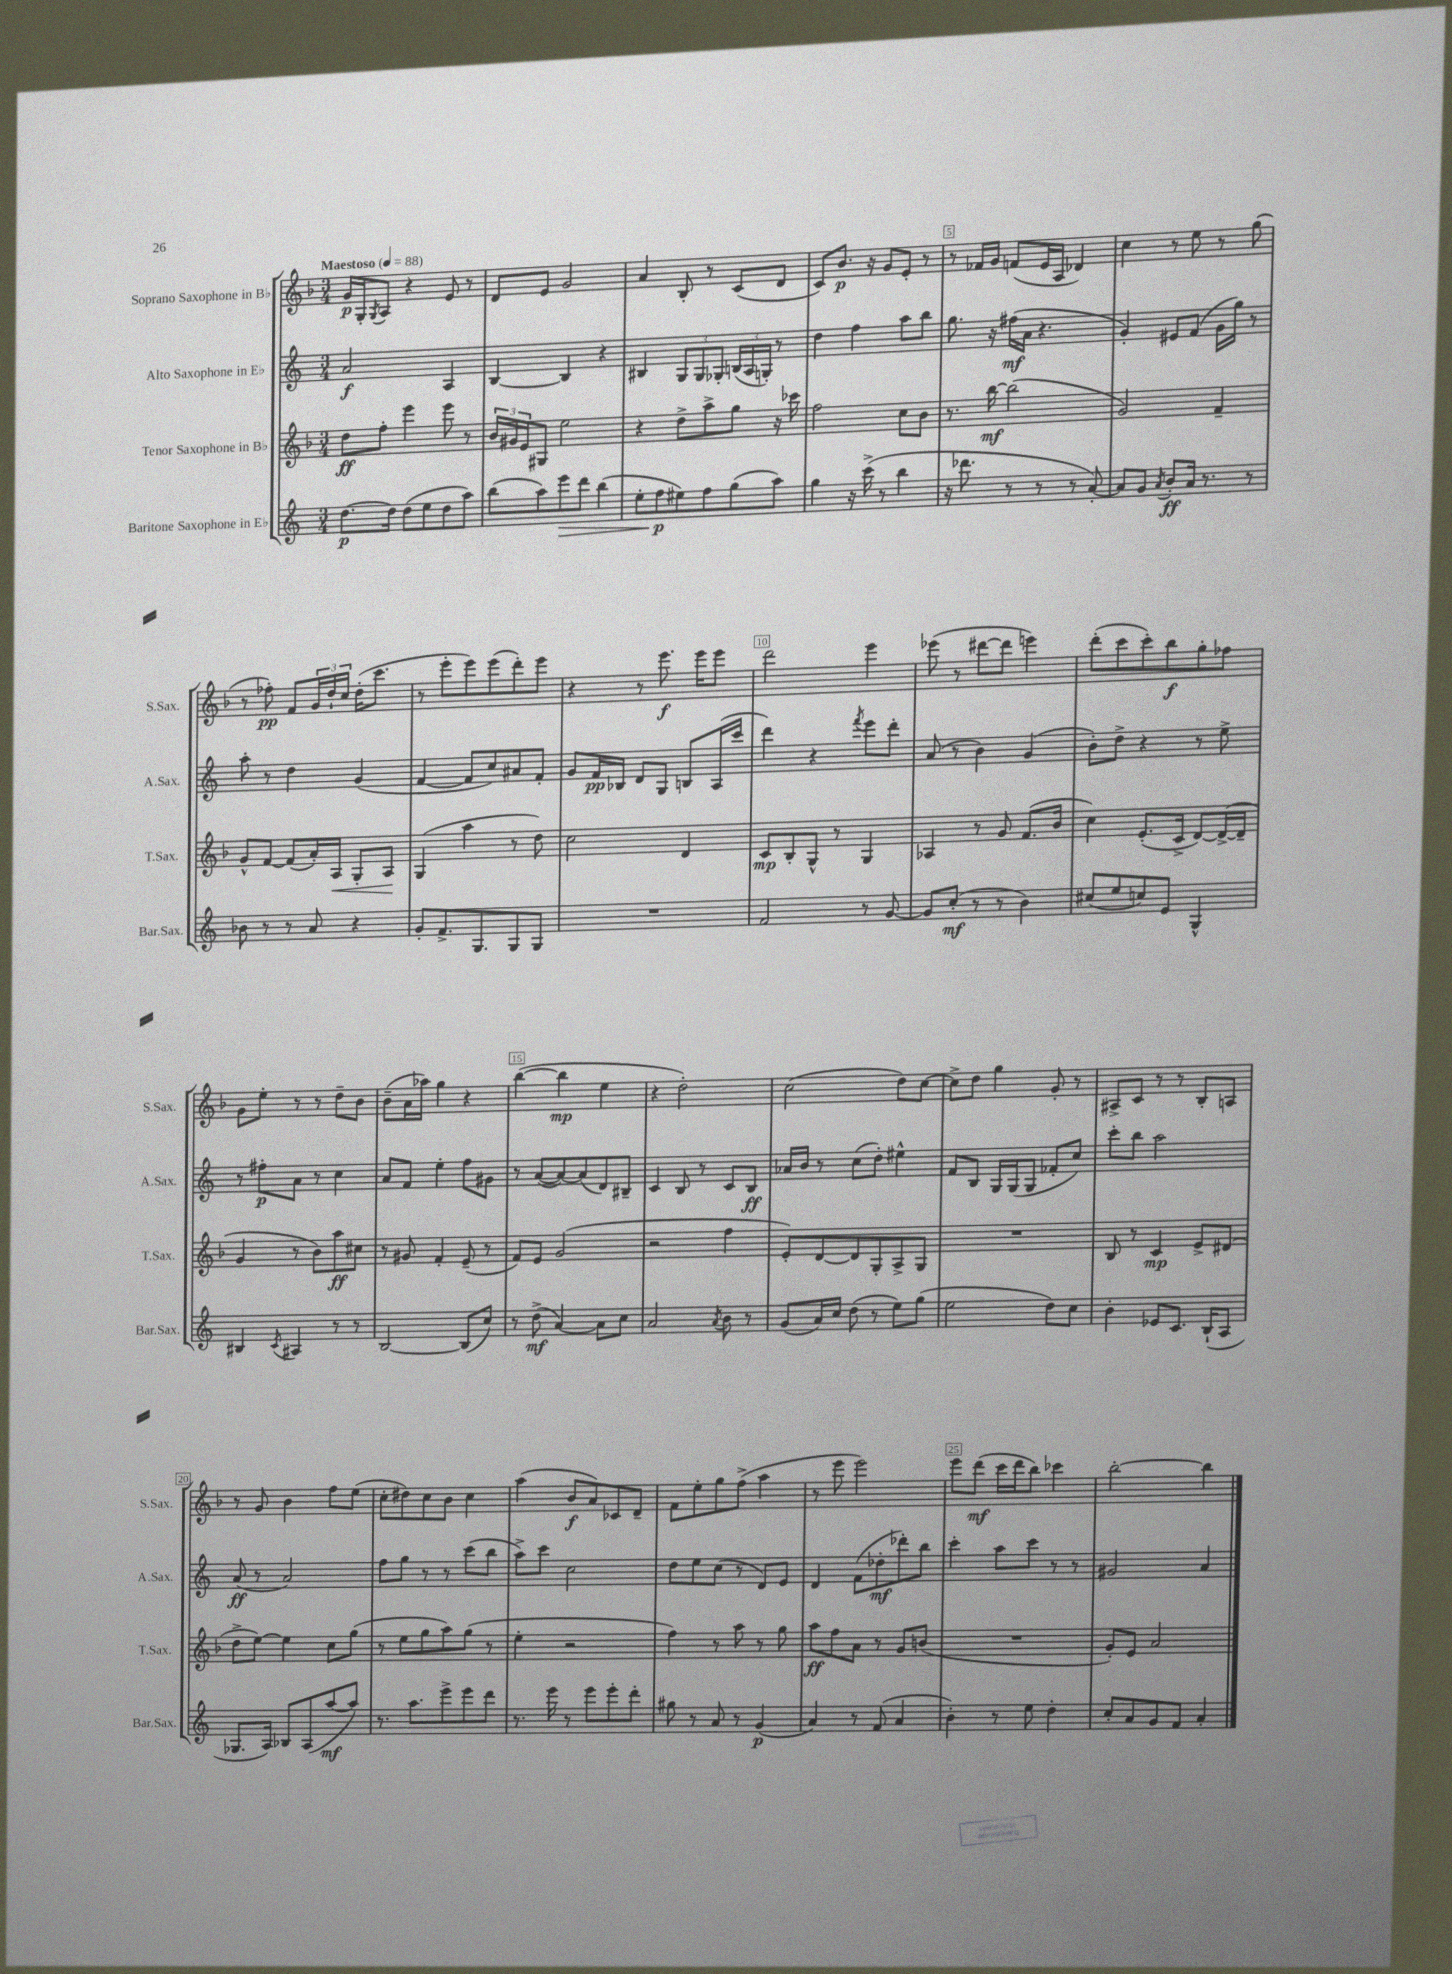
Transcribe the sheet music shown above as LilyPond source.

<<
\new StaffGroup <<
\new Staff = "s0" \with { instrumentName = "Soprano Saxophone in Bb" shortInstrumentName = "S.Sax." } {
    \clef treble \key f \major \numericTimeSignature \time 3/4 \tempo "Maestoso" 4 = 88
    g'16\p g16-. \acciaccatura { g8 } a8 r4 e'8 r8 |
    d'8 e'8 g'2 |
    a'4 bes8-. r8 c'8( d'8 |
    c'8) bes'8.\p r16 g'8 e'8-. r8 |
    r8 fes'16 g'16 f'8( e'16 a16 des'4) |
    c''4 r8 e''8 r8 g''8( |
    r8 fes''8-.\pp) f'8 \tuplet 3/2 { g'16 d''16-! c''16 } d''16-.( c'''8. |
    r8 e'''8-. e'''8) e'''8( d'''8-.) e'''8 |
    r4 r8 e'''8.\f e'''16 e'''8 |
    d'''2 e'''4 |
    ees'''8( r8 dis'''8~ dis'''8 e'''4) |
    d'''8-.( c'''8 c'''8-.) bes''8\f g''8-. fes''8 |
    g'8 e''8-. r8 r8 d''8-- bes'8 |
    bes'8--( a'16 aes''16) g''4 r4 |
    bes''4~( bes''4\mp e''4 |
    r4 d''2-.) |
    c''2( d''8) c''8~ |
    c''8-> d''8 g''4 g'8-. r8 |
    ais8-> c'8 r8 r8 bes8-. a8 |
    r8 g'8 bes'4 f''8 e''8( |
    c''8-. dis''8) c''8 bes'8 c''4 |
    a''4( bes'8\f a'8) ces'8 d'8-- |
    f'8 e''8-. g''8 f''8->( a''4 |
    r8 e'''8 e'''2) |
    e'''8 d'''8\mf( c'''16 d'''16 bes''8) ces'''4 |
    bes''2~-. bes''4 \bar "|." |
}
\new Staff = "s1" \with { instrumentName = "Alto Saxophone in Eb" shortInstrumentName = "A.Sax." } {
    \clef treble \key c \major \numericTimeSignature \time 3/4
    a'2\f a4 |
    b4~ b4 r4 |
    bis4 \tuplet 3/2 { g8 g8 ges8-. } \tuplet 3/2 { b16( a16 g16-.) } r8 |
    d''4 f''4 a''8 b''8 |
    g''8. r16 fis''16\mf( a'16 r4. |
    g'4-.) eis'8 f'8( g'16 g''16) r8 |
    a''8-. r8 d''4 g'4( |
    f'4~ f'8 c''8) ais'8 f'8-. |
    g'8 f'16\pp bes16 d'8 g8 b8 a16( c'''16 |
    d'''4) r4 \acciaccatura { f'''8 } e'''8 d'''8-. |
    a'8( r8 b'4) g'4( |
    b'8-.) d''8-> r4 r8 e''8-> |
    r8 fis''8-.\p a'8 r8 c''4 |
    a'8 f'8 e''4-. f''8 gis'8 |
    r8 a'8~( a'8~) a'8( d'8) bis8-- |
    c'4 b8 r8 c'8 b8\ff |
    aes'16 b'16 r8 c''8( d''8-.) eis''4-^ |
    f'8 b8 g16 g16( g8 fes'8-. c''8) |
    c'''8-. b''8 a''2 |
    a'8\ff( r8 a'2) |
    f''8 g''8 r8 r8 c'''8( b''8 |
    a''8->) c'''8 c''2 |
    d''8 e''8 c''8( r8 d'8) e'8 |
    d'4 f'8( des''8-.\mf des'''8-.) b''8 |
    c'''4-. a''8 c'''8 r8 r8 |
    gis'2 a'4 \bar "|." |
}
\new Staff = "s2" \with { instrumentName = "Tenor Saxophone in Bb" shortInstrumentName = "T.Sax." } {
    \clef treble \key f \major \numericTimeSignature \time 3/4
    d''8\ff f''8-. e'''4 e'''8 r8 |
    \tuplet 3/2 { bes'16 gis'16 e'16 } gis8 e''2 |
    r4 d''8-> a''8-> g''8 r16 ces'''16 |
    f''2 c''8 bes'8 |
    r8. bes''16~\mf bes''2( |
    g'2) f'4-- |
    g'8-^ f'8~ f'8( a'16-.) a16\< g8-. a8\! |
    g4( a''4 r8 d''8) |
    c''2 d'4 |
    c'8\mp bes8-. g8-^ r8 g4 |
    aes4 r8 g'8 f'8.( bes'16 |
    c''4) e'8.-.( c'16-> d'8~) d'16~->( d'16-- |
    g'4 r8 bes'8) a''8\ff cis''8 |
    r8 gis'8 f'4-. e'8--( r8 |
    f'8) e'8 g'2( |
    r2 f''4 |
    e'8-.) d'8~ d'8 g8-. a8-> g8 |
    R2. |
    bes8 r8 c'4\mp e'8-> dis'8( |
    d''8-> e''8~) e''4 c''8 g''8( |
    r8 e''8 g''8 a''8) g''8( r8 |
    e''4-. r2 |
    f''4) r8 a''8 r8 g''8 |
    a''8\ff f''8 a'8 r8 g'8 b'8( |
    R2. |
    g'8-.) e'8 a'2 \bar "|." |
}
\new Staff = "s3" \with { instrumentName = "Baritone Saxophone in Eb" shortInstrumentName = "Bar.Sax." } {
    \clef treble \key c \major \numericTimeSignature \time 3/4
    d''8.~\p d''16 d''8( e''8 d''8 a''8) |
    b''8( a''8) e'''8\> d'''8 b''4( |
    e''8-. f''8\p\! eis''8) f''8 g''8( a''8) |
    g''4 r16 c'''16->( r8 b''4 |
    r16 des'''8. r8 r8 r8 a'8~-.) |
    a'8 g'8 \acciaccatura { a'8 } b'8-.\ff a'16 r8. r8 |
    bes'8 r8 r8 a'8 r4 |
    g'8-. f'8.-> g8. g8 g8 |
    R2. |
    f'2 r8 g'8~ |
    g'8 c''8-.\mf( r8 r8 b'4) |
    cis''8( e''8 c''8) e'8 g4-^ |
    bis4 \acciaccatura { c'8 } ais4 r8 r8 |
    b2~ b8( c''8) |
    r8 d''8->\mf( a'4~) a'8 c''8 |
    a'2 \acciaccatura { a'8 } b'8 r8 |
    g'8( a'16) c''16 d''8( r8 e''8) g''8( |
    e''2 d''8) c''8 |
    b'4-. ees'8 c'8. b16-!( a8 |
    ges8. a16) bes8 a8( a''8~\mf a''8) |
    r8. a''8. e'''8-> e'''8 d'''8 |
    r8. e'''16 r8 e'''8 e'''8-. d'''8-. |
    gis''8 r8 a'8 r8 g'4\p( |
    a'4) r8 f'8( a'4 |
    b'4-.) r8 e''8 d''4-. |
    c''8-. a'8 g'8 f'8 a'4-. \bar "|." |
}
>>
>>
\layout { \context { \Score \override BarNumber.break-visibility = ##(#f #t #t) barNumberVisibility = #(every-nth-bar-number-visible 5) \override BarNumber.stencil = #(make-stencil-boxer 0.1 0.3 ly:text-interface::print) } }
